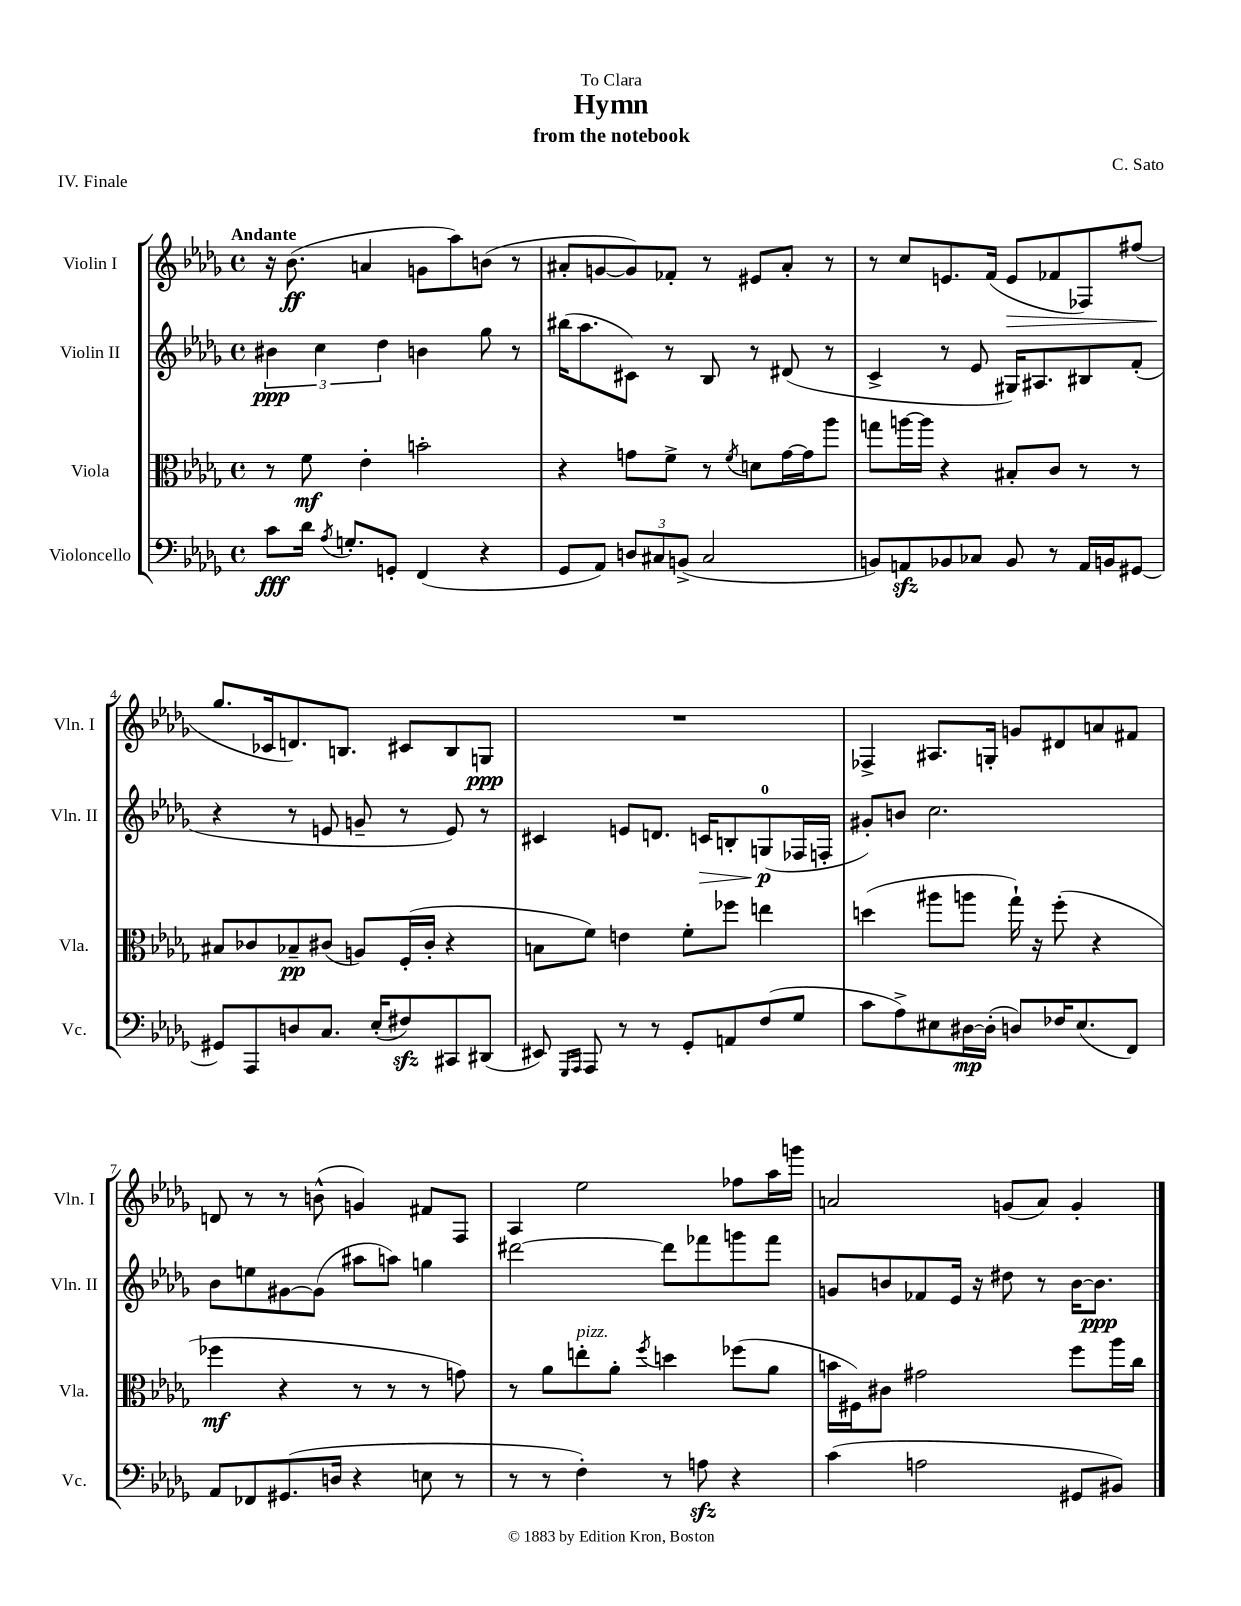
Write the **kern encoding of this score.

**kern	**kern	**kern	**kern
*staff4	*staff3	*staff2	*staff1
*clefF4	*clefC3	*clefG2	*clefG2
*k[b-e-a-d-g-]	*k[b-e-a-d-g-]	*k[b-e-a-d-g-]	*k[b-e-a-d-g-]
*M4/4	*M4/4	*M4/4	*M4/4
*met(c)	*met(c)	*met(c)	*met(c)
8c	8r	6b#	16r
.	.	.	(8.b-
16d-	8f	.	.
.	.	6cc	.
8qA-	.	.	.
8.G'	.	.	.
.	4e-'	.	4a
.	.	6dd-	.
8GG'	.	.	.
(4FF	2b'	4b	8g
.	.	.	8aa-)
4r	.	8gg-	(8b
.	.	8r	8r
=	=	=	=
8GG-	4r	(16bb#	8a#'
.	.	8.aa-	.
8AA-)	.	.	[8g
12D	8g	8c#)	8g])
12C#	.	.	.
.	8f^	8r	8f-'
(12BB^	.	.	.
2C#	8r	8B-	8r
.	8qf	.	.
.	8d	8r	8e#
.	[16g	(8d#	8a#'
.	16g]	.	.
.	8aa-	8r	8r
=	=	=	=
8BB)	8gg	4c^	8r
8AA	[16aa	.	8cc
.	16aa]	.	.
8BB-	4r	8r	8.e
8C-	.	8e-	.
.	.	.	(16f
8BB-	8B#'	16G#)	8e
.	.	8.A#	.
8r	8c	.	8f-
16AA	8r	8B#	8F-)
16BB	.	.	.
[8GG#	8r	(8f'	(8ff#
=	=	=	=
8GG#]	8B#	4r	8.gg-
8AAA-	8c-	.	.
.	.	.	16c-
8D	8B-~	8r	8.d)
8.C	(8c#	8e	.
.	.	.	8.B
.	8A)	8g~	.
(16E-'	.	.	.
8F#)	(16F'	8r	8c#
.	16c#'	.	.
8CC#	4r	8e)	8B
(8DD#	.	8r	8G
=	=	=	=
8EE#)	8B	4c#	1r
16qqGGG-	.	.	.
16qqAAA-	.	.	.
8AAA-	8f)	.	.
8r	4e	8e	.
8r	.	8.d	.
8GG-'	8f'	.	.
.	.	16c	.
8AA	8ff-	8B'	.
(8F	4ee	(8G	.
8G-	.	16F-	.
.	.	16F'	.
=	=	=	=
8c	(4dd	8g#')	4F-^
8A-^)	.	8b	.
8E#	8aa#	2.cc	8.A#
[16D#	8aa	.	.
(16D#']	.	.	16G'
8D)	16gg-`)	.	8g
.	16r	.	.
16F-	(8ff'	.	8d#
(8.E#	.	.	.
.	4r	.	8a
8FF)	.	.	8f#
=	=	=	=
8AA-	4ff-	8b-	8d
8FF-	.	8ee	8r
(8.GG#	4r	[8g#	8r
.	.	(8g#]	(8b^^
16D	.	.	.
4r	8r	8aa#	4g)
.	8r	8aa)	.
8E	8r	4gg	8f#
8r	8g)	.	8F
=	=	=	=
8r	8r	[2ddd#	4A-
8r	8a-	.	.
4F')	8ee'	.	2ee-
.	8a-'	.	.
.	8qff	.	.
8r	4dd	8ddd#]	.
8A	.	8fff-	.
4r	(8ff-	8ggg	8ff-
.	8a-	8fff-	16aa-
.	.	.	16ggg
=	=	=	=
(4c	16b	8g	2a
.	16F#)	.	.
.	8c#	8b	.
2A	2g#	8f-	.
.	.	16e-	.
.	.	16r	.
.	.	8dd#	(8g
.	.	8r	8a)
8GG#	8ff	[16b	4g'
.	.	8.b]	.
8BB#)	16aa-	.	.
.	16cc	.	.
==	==	==	==
*-	*-	*-	*-
